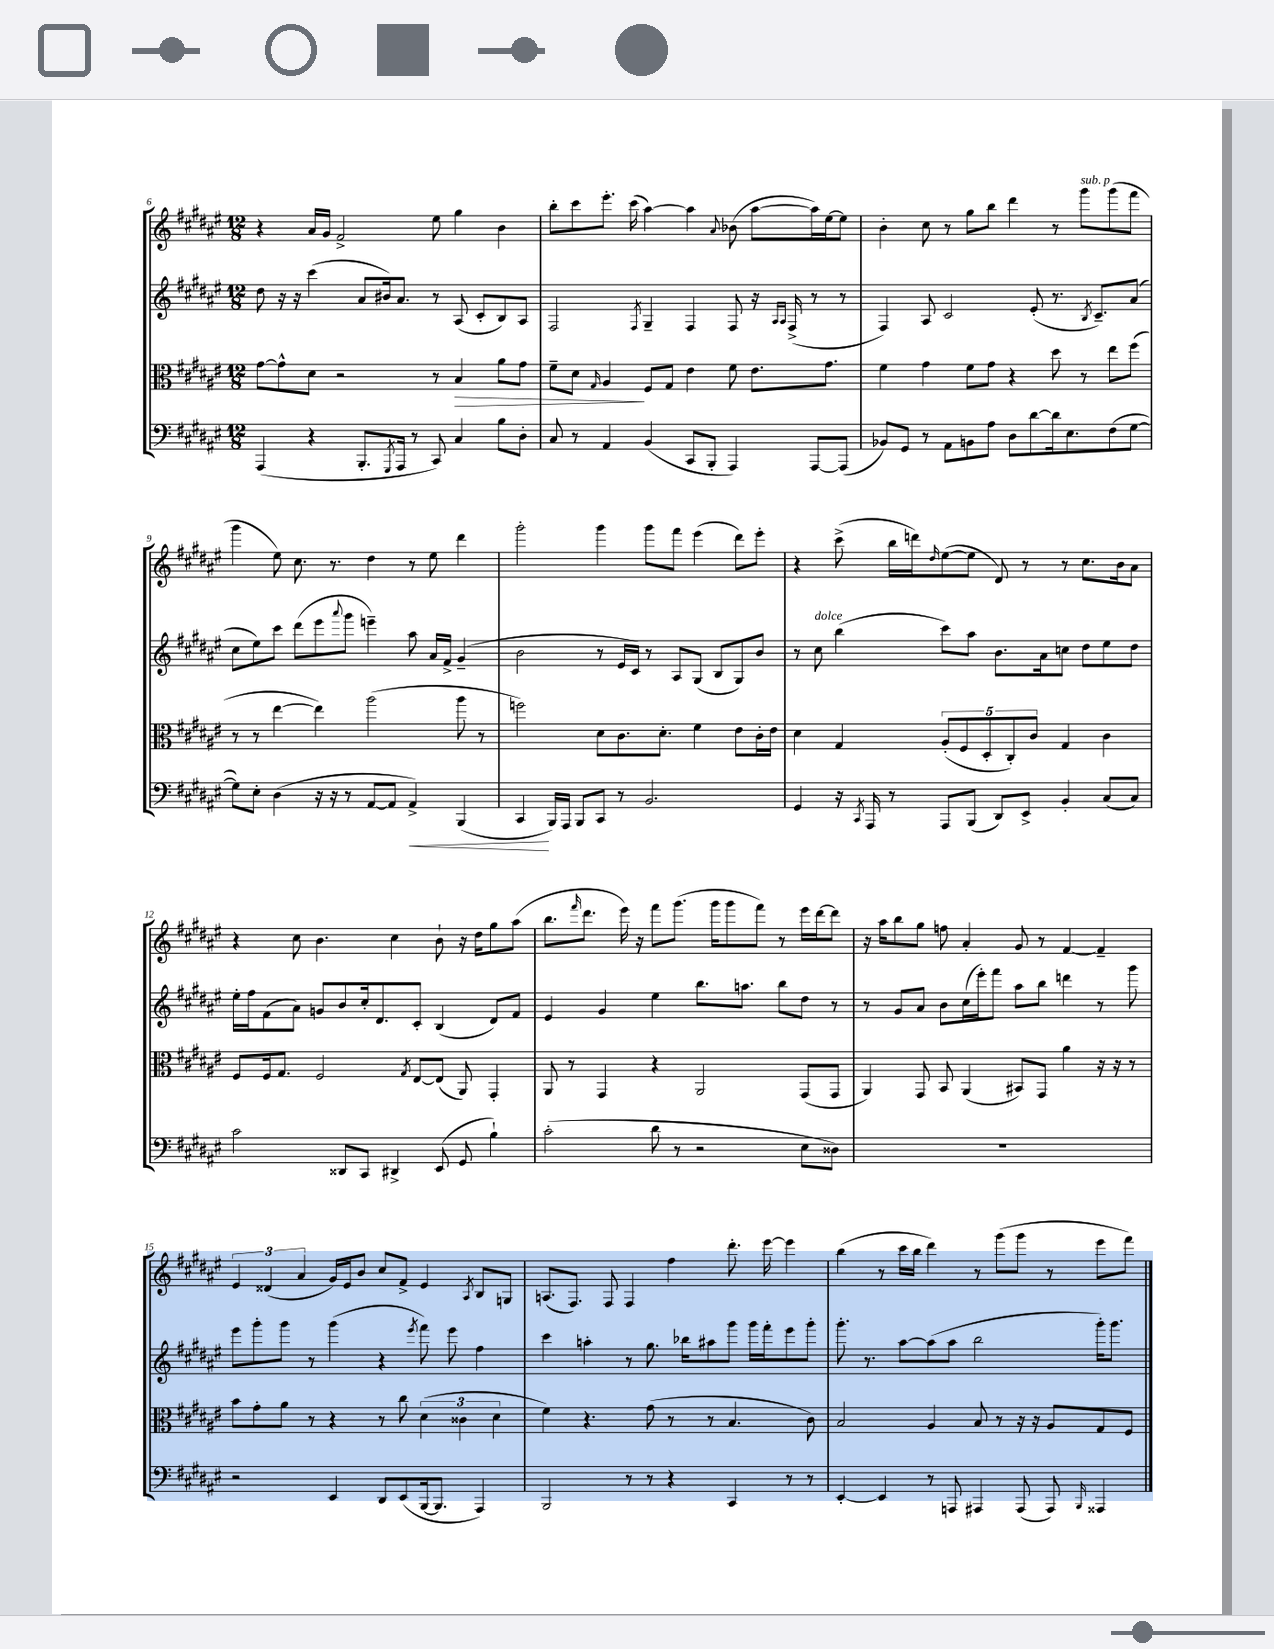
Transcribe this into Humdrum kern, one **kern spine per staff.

**kern	**kern	**kern	**kern
*staff4	*staff3	*staff2	*staff1
*clefF4	*clefC3	*clefG2	*clefG2
*k[f#c#g#d#a#e#]	*k[f#c#g#d#a#e#]	*k[f#c#g#d#a#e#]	*k[f#c#g#d#a#e#]
*M12/8	*M12/8	*M12/8	*M12/8
(4AAA#	[8g#	8dd#	4r
.	8g#^^]	16r	.
.	.	16r	.
4r	8d#	(4ccc#	16a#
.	.	.	16g#
.	2r	.	2f#^
8.BBB'	.	8a#	.
.	.	16b#)	.
8qGGG#	.	.	.
16AAA#	.	8.a#	.
8r	.	.	.
8CC#)	8r	8r	8ee#
4C#	4B	(8A#	4gg#
.	.	8c#'	.
8B	8a#	8B)	4b
8D#'	8g#	8A#	.
=	=	=	=
8C#	8f#~	2F#	8bb'
8r	8d#	.	8ccc#
.	16qqG#	.	.
4AA#	4A#	.	8.eee#'
.	.	.	(16ccc#
.	.	8qF#	.
(4BB	8F#	4G#~	[4aa#)
.	8G#	.	.
8CC#	4e#	4F#	4aa#]
8BBB'	.	.	.
.	.	.	8qqa#
4AAA#)	8f#	8F#	(8b-
.	8.e#	16r	[8aa#
.	.	16qqA#	.
.	.	16qqA#	.
.	.	(16F#^	.
[8AAA#	.	8r	16aa#])
.	8.g#	.	[16ee#
(8AAA#]	.	8r	8ee#]
=	=	=	=
8BB-)	4f#	4F#)	4b'
8GG#	.	.	.
8r	4g#	8A#	8cc#
8AA#	.	2c#	8r
8BB	8f#	.	8gg#
8A#	8g#	.	8bb
8D#	4r	.	4ddd#
[8d#	.	(8e#'	.
16d#]	8dd#	8.r	8r
8.E#	.	.	.
.	8r	.	8ggg#
.	.	8qB	.
.	.	8.c#~)	.
(8F#	8ee#	.	(8ggg#
[8G#	(8ff#	(8a#	8fff#
=	=	=	=
8G#])	8r	8cc#	4ggg#
8E#'	8r	8ee#)	.
(4D#	[4ee#	8ccc#	8ee#)
.	.	(8ddd#	8.cc#
16r	4ee#])	8eee#	.
16r	.	.	8.r
.	.	8qqaaa#	.
8r	.	8ggg#	.
[8AA#	(2aa#	4eee~)	4dd#
8AA#]	.	.	.
4AA#^)	.	8aa#	8r
.	.	16a#	8ee#
.	.	16f#^	.
(4BBB	8aa#	(4g#~	4ddd#
.	8r	.	.
=	=	=	=
4CC#	2ff)	2b	2ggg#'
16BBB)	.	.	.
16AAA#	.	.	.
8BBB	.	.	.
8CC#	8d#	8r	4ggg#
8r	8.c#	16e#	.
.	.	16c#)	.
2.BB	.	8r	8ggg#
.	8.d#'	.	.
.	.	8A#	8fff#
.	4f#	(8G#	(4eee#
.	.	8B	.
.	8e#	8G#)	8ddd#)
.	16c#'	8b	8eee#'
.	16e#	.	.
=	=	=	=
4GG#	4d#	8r	4r
.	.	8cc#	.
16r	4G#	(4bb	(8ccc#^
8qCC#	.	.	.
16AAA#	.	.	.
8r	.	.	16bb
.	.	.	16ddd)
.	.	.	16qqdd#
8AAA#	(10A#'	8ccc#)	([8ee#
.	10F#	.	.
(8BBB	.	8aa#	8ee#]
.	10D#'	.	.
8DD#)	.	8.b	8d#)
.	10C#')	.	.
8EE#^	.	.	8r
.	10c#	.	.
.	.	16a#	.
4BB'	4G#	8cc	8r
.	.	8dd#	8.cc#
(8C#	4c#	8ee#	.
.	.	.	16b
8C#)	.	8dd#	8a#
=	=	=	=
2c#	8F#	16ee#'	4r
.	.	16ff#	.
.	16F#	(8f#	.
.	8.G#	.	.
.	.	8a#)	8cc#
.	2F#	8g	4.b
8DD##	.	8b	.
8CC#	.	16cc#'	.
.	.	8.d#	.
4DD#^	.	.	4cc#
.	8qG#	.	.
.	[8E#	8c#'	.
(8EE#	(8E#]	(4B	8b`
8GG#	8AA#)	.	16r
.	.	.	16dd#
4B`)	4GG#'	8d#)	8gg#
.	.	8f#	(8aa#
=	=	=	=
(2c#'	8AA#	4e#	8.bb
.	8r	.	.
.	.	.	16qqfff#
.	.	.	8.ddd#
.	4GG#	4g#	.
.	.	.	16eee#)
.	.	.	16r
8d#	4r	4ee#	8fff#
8r	.	.	(8.ggg#
2r	2AA#	8.bb	.
.	.	.	16ggg#
.	.	.	8ggg#
.	.	8.aa	.
.	.	.	8fff#)
.	.	8bb	8r
8E#	(8GG#	8dd#	16eee#
.	.	.	[16ddd#
8D##)	8GG#	8r	8ddd#]
=	=	=	=
1.r	4AA#)	8r	16r
.	.	.	16aa#
.	.	8g#	8bb
.	8GG#	8a#	8gg#
.	8BB	8b	8ff
.	(4AA#	(16cc#	4a#'
.	.	16eee#')	.
.	.	8fff#	.
.	8BB#)	8aa#	8g#
.	8GG#	8bb	8r
.	4a#	4ddd	[4f#
.	16r	8r	4f#~]
.	16r	.	.
.	8r	8ggg#	.
=	=	=	=
2r	8b	8eee#	6e#
.	8g#'	8ggg#'	.
.	.	.	(6d##
.	8a#	8ggg#	.
.	.	.	6a#
.	8r	8r	.
4EE#	4r	(4ggg#	16g#)
.	.	.	16e#
.	.	.	8b
8DD#	8r	4r	8cc#
(8EE#	8cc#	.	8f#^
.	.	8qeee#	.
[16BBB	(6d#	8fff#)	4e#
8.BBB]	.	.	.
.	.	8eee#	.
.	6c##	.	.
.	.	.	8qA#
4AAA#)	.	4ff#	8B
.	6d#	.	.
.	.	.	8G
=	=	=	=
2BBB	4f#)	4ccc#	(8.A
.	.	.	8.F#)
.	4.r	4aa'	.
.	.	.	8F#
8r	.	8r	4F#
8r	(8g#	8.gg#	.
4r	8r	.	4ff#
.	.	16bb-	.
.	8r	8aa#	.
4CC#	4.B	8ggg#	8.ddd#'
.	.	16ggg#	.
.	.	16fff#'	[16eee#
8r	.	8eee#	4eee#]
8r	8c#)	8ggg#'	.
=	=	=	=
[4EE#'	2B	8.ggg#'	(4bb
.	.	8.r	.
4EE#]	.	.	8r
.	.	[8aa#	16ccc#
.	.	.	16bb
8r	4A#	(8aa#]	4ddd#)
8AAA	.	8aa#	.
4AAA#	8B	2bb	8r
.	8r	.	(8ggg#
(8AAA#	16r	.	8ggg#
.	16r	.	.
8AAA#)	8A#	.	8r
16qqBBB	.	.	.
4AAA##	8G#	16ggg#')	8eee#
.	.	8.ggg#	.
.	8F#	.	8fff#)
==	==	==	==
*-	*-	*-	*-
